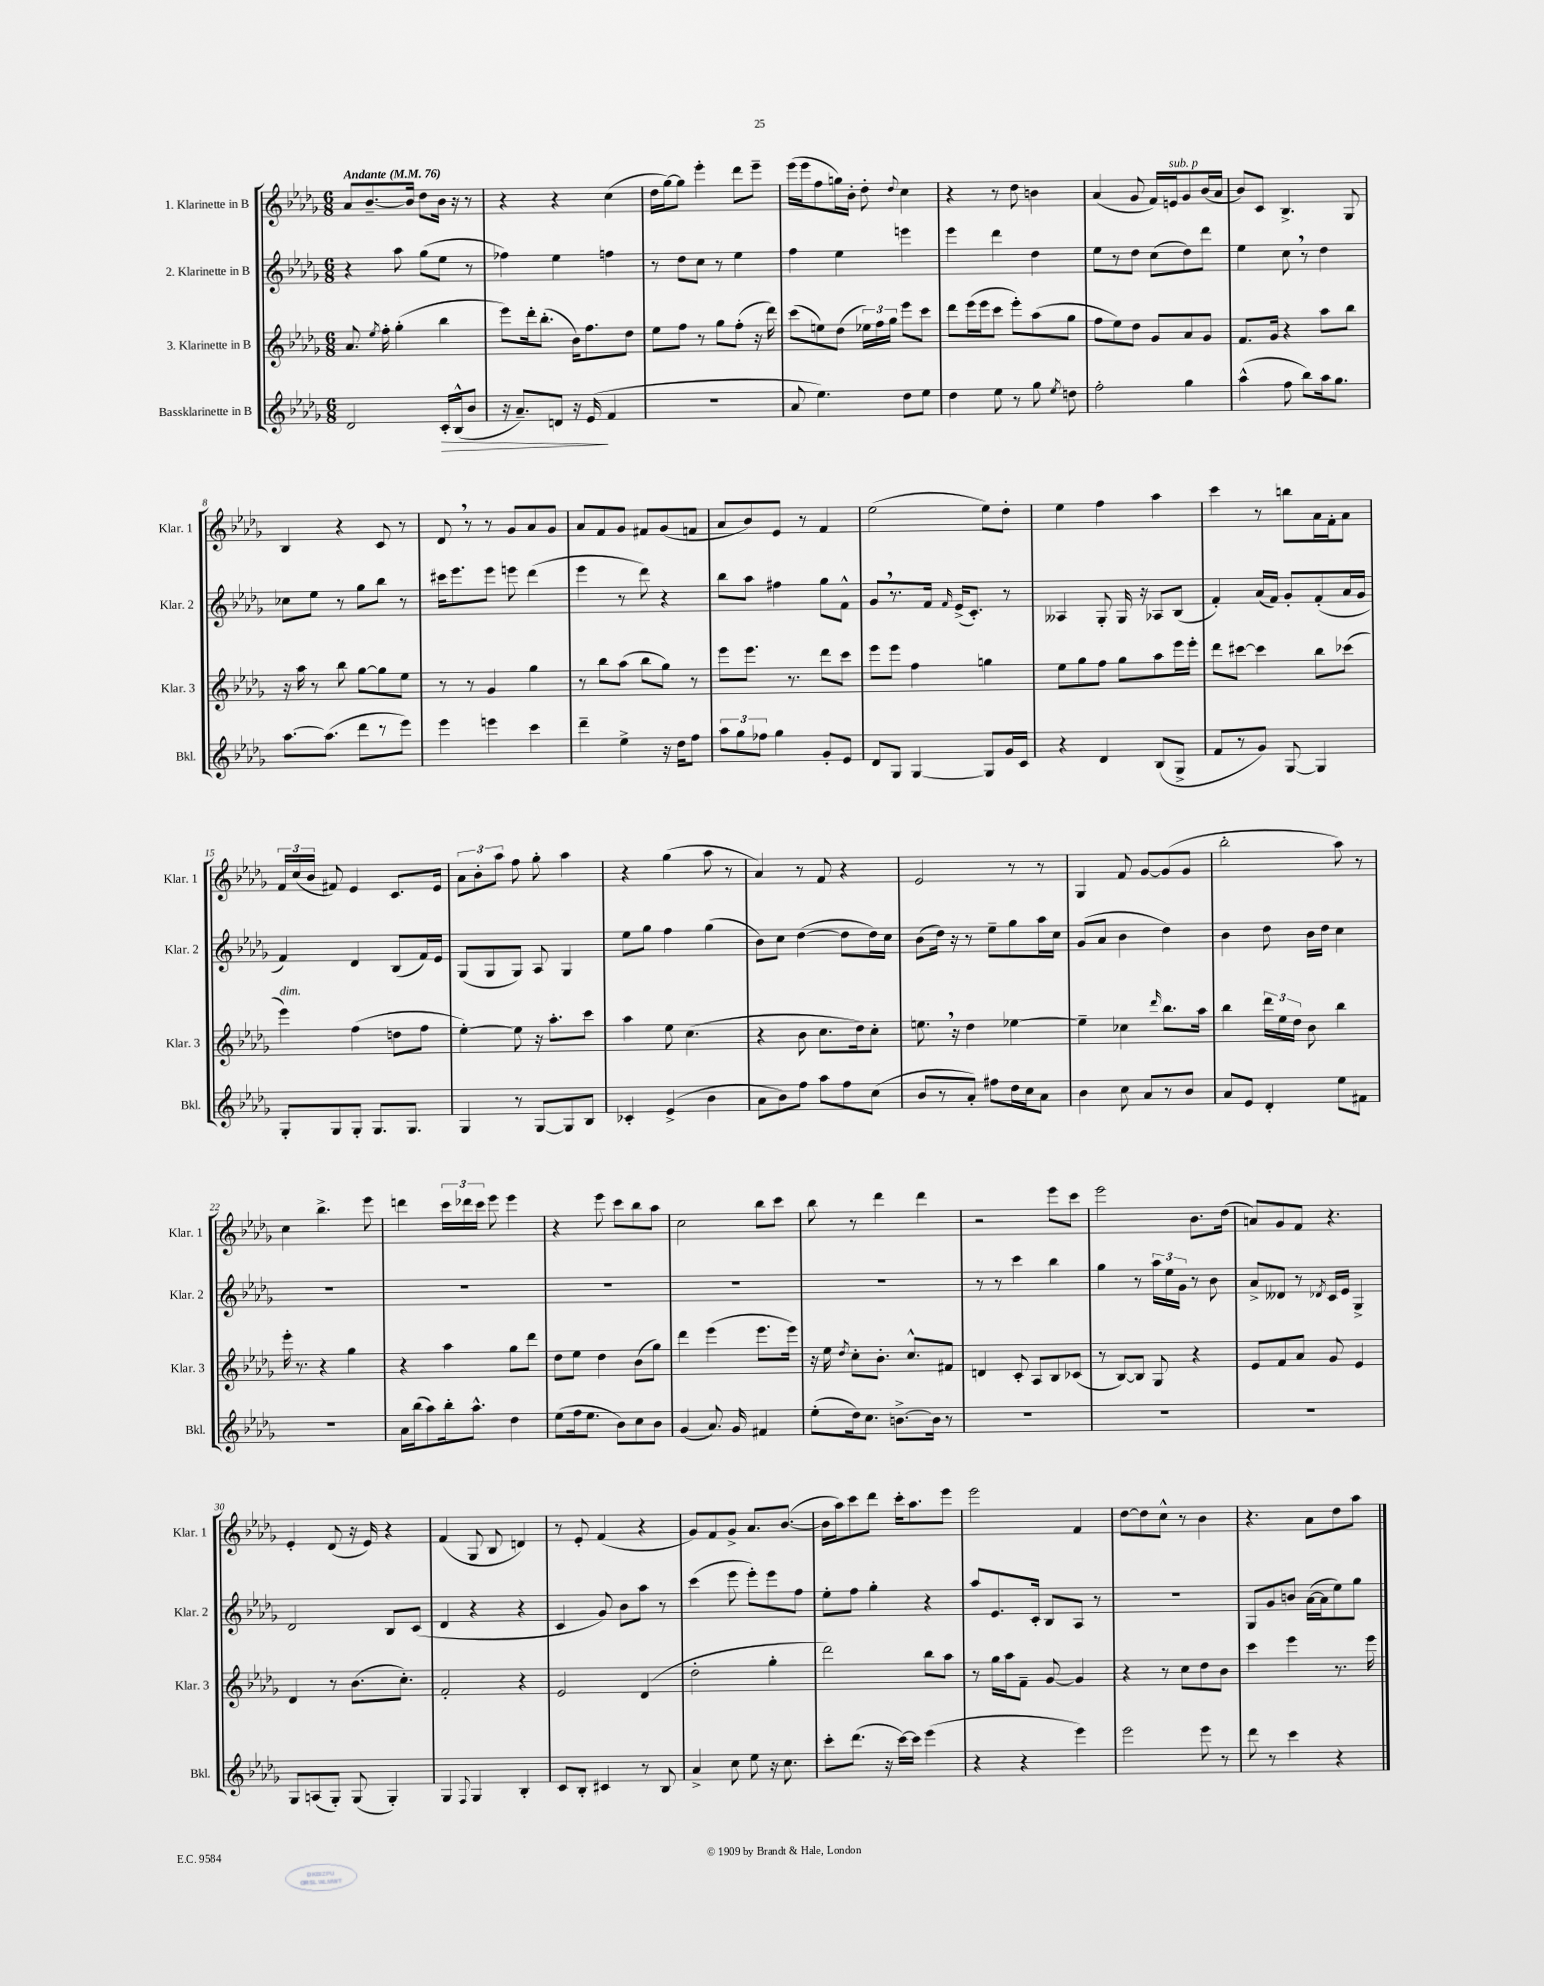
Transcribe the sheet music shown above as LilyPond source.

<<
\new StaffGroup <<
\new Staff = "s0" \with { instrumentName = "1. Klarinette in B" shortInstrumentName = "Klar. 1" } {
    \clef treble \key des \major \numericTimeSignature \time 6/8 \tempo "Andante" 4 = 76
    \autoBeamOff aes'8[ bes'8.~-- bes'16] des''8[ bes'16] r16 r8 |
    r4 r4 c''4( |
    des''16[ ges''16~) ges''8] ees'''4-. des'''8[ ees'''8]-- |
    ees'''16[( ees'''16 f''8 g''16) bes'16]-. des''8-. \appoggiatura { des''8 } c''4 |
    r4 r8 des''8 b'4 |
    aes'4( ges'8 f'16[) e'16^\markup { \italic "sub. p" } ges'8 bes'16( aes'16] |
    bes'8[) c'8] bes4.-> ges8 |
    bes4 r4 c'8 r8 |
    des'8 \breathe r8 r8 ges'8[ aes'8 ges'8] |
    aes'8[ f'8 ges'8] fis'8[ ges'8( f'8] |
    aes'8[ bes'8) ees'8] r8 f'4 |
    ees''2( ees''8[) des''8]-. |
    ees''4 f''4 aes''4 |
    c'''4 r8 b''8[ aes'16 f'16-. aes'8] |
    \tuplet 3/2 { f'16[ c''16( bes'16] } fis'8) ees'4 c'8.[ ees'16] |
    \tuplet 3/2 { aes'8[ bes'8-. aes''8] } f''8 ges''8-. aes''4 |
    r4 ges''4( aes''8 r8 |
    aes'4) r8 f'8 r4 |
    ees'2 r8 r8 |
    ges4 f'8 ges'8[~ ges'8( ges'8] |
    bes''2-. aes''8) r8 |
    c''4 bes''4.-> ees'''8 |
    d'''4 \tuplet 3/2 { c'''16[ des'''16 c'''16] } ees'''8 ees'''4 |
    r4 ees'''8 c'''8[ bes''8 aes''8] |
    c''2 bes''8[ c'''8] |
    bes''8 r8 des'''4 des'''4 |
    r2 ees'''8[ c'''8] |
    ees'''2 bes'8.[ des''16]( |
    a'8[) ges'8 f'8] r4. |
    ees'4-. des'8( r16 ees'16) r4 |
    f'4( ges8 bes8 d'4) |
    r8 ees'8-. f'4( r4 |
    ges'8[) f'8 ges'8]-> aes'8.[ bes'8.]~( |
    bes'16[ aes''16) c'''8 des'''8] c'''16[-. aes''8. ees'''8] |
    ees'''2 f'4 |
    des''8[~ des''8 c''8]-^ r8 bes'4 |
    r4. aes'8[ des''8 aes''8] \bar "|." |
}
\new Staff = "s1" \with { instrumentName = "2. Klarinette in B" shortInstrumentName = "Klar. 2" } {
    \clef treble \key des \major \numericTimeSignature \time 6/8
    \autoBeamOff r4 aes''8 ges''8[( ees''8] r8 |
    fes''4) ees''4 f''4 |
    r8 des''8[ c''8] r8 ees''4 |
    f''4 ees''4 e'''4 |
    ees'''4 des'''4 des''4 |
    ees''8[ r8 des''8] c''8[( des''8) des'''8] |
    ees''4 c''8 \breathe r8 des''4 |
    ces''8[ ees''8] r8 ges''8[ bes''8] r8 |
    cis'''16[ ees'''8. ees'''8] e'''8 des'''4( |
    ees'''4 r8 des'''8) r4 |
    bes''8[ aes''8] fis''4 ges''8[ f'8]-^ |
    ges'8[ \breathe r8. f'16] \grace { f'16 } ees'16[->( c'8.]-.) r8 |
    aeses4 ges8-. ges16 r16 aes8[ bes8]( |
    f'4-.) aes'16[( f'16]) ges'8[-. f'8-.( aes'16 ges'16] |
    f'4) des'4 bes8[( f'16) ees'16] |
    ges8[( ges8 ges8]) aes8 ges4 |
    ees''8[ ges''8] f''4 ges''4( |
    bes'8[) c''8] des''4~( des''8[ des''16) c''16] |
    bes'8[( des''16]) r16 r8 ees''8[-- ges''8 aes''16 c''16] |
    ges'8[( aes'8] bes'4 des''4) |
    bes'4 des''8 bes'16[ des''16] c''4 |
    R2. |
    R2. |
    R2. |
    R2. |
    R2. |
    r8 r8 c'''4 bes''4 |
    ges''4 r8 \tuplet 3/2 { aes''16[ ees''16 ges'16] } r8 bes'8 |
    aes'8[-> deses'8] r8 \acciaccatura { des'8 } c'16[ ees'16] ges4-> |
    des'2 bes8[ c'8]( |
    des'4 r4 r4 |
    c'4 ges'8) bes'8[ aes''8] r8 |
    c'''4( ees'''8 ees'''8[-.) ees'''8 f''8] |
    ees''8[-. f''8] ges''4-. r4 |
    aes''8[ ees'8. c'16]-. bes8[ aes8] r8 |
    R2. |
    ges8[ ges'8 b'8] aes'16[~( aes'16 ees''8) ges''8] \bar "|." |
}
\new Staff = "s2" \with { instrumentName = "3. Klarinette in B" shortInstrumentName = "Klar. 3" } {
    \clef treble \key des \major \numericTimeSignature \time 6/8
    \autoBeamOff aes'8. \acciaccatura { ees''8 } f''16-. ges''4-.( bes''4 |
    ees'''8[) des'''16-. bes''8.]-.( bes'16[) f''8. des''8] |
    ees''8[ f''8] r8 ges''8[ f''8]-.( r16 des'''16) |
    c'''8[( e''8) des''8]( \tuplet 3/2 { ees''16[) f''16 ges''16] } ees'''8[ c'''8] |
    des'''8[ ees'''16( ees'''16 c'''8] ees'''8[-.) aes''8( ges''8] |
    f''8[ ees''8) des''8] ges'8[ aes'8 ges'8] |
    f'8.[ ges'16] r4 aes''8[ bes''8] |
    r16 aes''16 r8 bes''8 ges''8[~ ges''8 ees''8] |
    r8 r8 ges'4 ges''4 |
    r8 bes''8[ aes''8]( bes''8[ ges''8]) r8 |
    ees'''8[ ees'''8.] r8. des'''8[ c'''8] |
    ees'''8[ ees'''8] f''4 g''4 |
    ees''8[ ges''8 f''8] ges''8[ aes''8 ees'''16 ees'''16]-. |
    des'''8[ cis'''8]~ cis'''4 bes''8[ ces'''8]( |
    ees'''4^\markup { \italic "dim." }) f''4( d''8[ f''8] |
    ees''4~-.) ees''8 r16 aes''8.[-. c'''8] |
    aes''4 ees''8 c''4.( |
    r4 bes'8 c''8.[ des''16) c''8]-. |
    e''8. \breathe r16 des''4 ees''4~ |
    ees''4-- ces''4 \grace { des'''16 } bes''8.[ aes''16] |
    bes''4 \tuplet 3/2 { des'''16[ ees''16 des''16] } bes'8 bes''4 |
    ees'''16-. r8. r4 ges''4 |
    r4 aes''4 ges''8[ des'''8] |
    des''8[ ees''8] des''4 bes'8[( ges''8]) |
    des'''4 ees'''4( ees'''8.[ ees'''16]) |
    r16 ees''16 \acciaccatura { des''8 } c''8[-. bes'8.]-. c''8.[-^ fis'8] |
    d'4 c'8-. aes8[ bes8 ces'8]( |
    r8 bes8[~) bes8] ges8 r4 |
    ees'8[ f'8 aes'8] ges'8 ees'4 |
    des'4 r8 bes'8.[( c''8.]-.) |
    f'2-. r4 |
    ees'2 des'4( |
    des''2-. ges''4-. |
    des'''2) bes''8[ aes''8] |
    r8 ges''16[ aes''16 f'8]-- ges'8~ ges'4 |
    r4 r8 c''8[ des''8 bes'8] |
    c'''4 ees'''4 r8. ees'''16 \bar "|." |
}
\new Staff = "s3" \with { instrumentName = "Bassklarinette in B" shortInstrumentName = "Bkl." } {
    \clef treble \key des \major \numericTimeSignature \time 6/8
    \autoBeamOff des'2 c'16[-.\> bes16-^( bes'8] |
    r16 aes'8.[--) d'8] r16 ees'16\!( f'4 |
    R2. |
    aes'8 ees''4.) des''8[ ees''8] |
    des''4 ees''8 r8 ges''8 \acciaccatura { ees''8 } d''8 |
    f''2-. ges''4 |
    aes''4-^( f''8 bes''8[) aes''16 ges''8.] |
    aes''8.[~ aes''8.]( des'''8[ r8 ees'''8]) |
    ees'''4 e'''4 c'''4 |
    des'''4-- ees''4-> r16 des''16[ f''8] |
    \tuplet 3/2 { aes''8[ ges''8 fes''8] } ges''4 ges'8[-. ees'8] |
    des'8[ ges8] ges4~ ges8[ ges'16 c'16] |
    r4 des'4 bes8[( ges8]-> |
    f'8[ r8 ges'8]) ges8~ ges4 |
    ges8[-. ges8 ges8]-. ges8.[ ges8.] |
    ges4 r8 ges8[~ ges8 bes8] |
    ces'4-. ees'4->( bes'4 |
    aes'8[ bes'8) f''8] aes''8[ f''8 c''8]( |
    bes'8[ r8 aes'8]-.) fis''8[ des''16 c''16 aes'8] |
    bes'4 c''8 aes'8[ r8 bes'8] |
    aes'8[ ees'8] des'4-. ees''8[ fis'8] |
    R2. |
    aes'16[ bes''16( aes''8) bes''16-. aes''8.]-^ des''4 |
    ees''8[( f''16 ees''8.] bes'8[) c''8 bes'8] |
    ges'4( aes'8.) ges'16 fis'4 |
    ees''8[-.( des''16) c''8.] b'8.[~-> b'16] r8 |
    R2. |
    R2. |
    R2. |
    ges8[ a8( ges8]-.) ges8( ges4-.) |
    ges4 \appoggiatura { f8 } ges4 bes4-. |
    c'8[ bes8]-. cis'4 r8 bes8 |
    aes'4-> c''8 ees''8 r16 c''8. |
    c'''8[-. des'''8.]( r16 c'''16[~) c'''16] ees'''4( |
    r4 r4 ees'''4) |
    ees'''2 ees'''8 r8 |
    des'''8 r8 c'''4 r4 \bar "|." |
}
>>
>>
